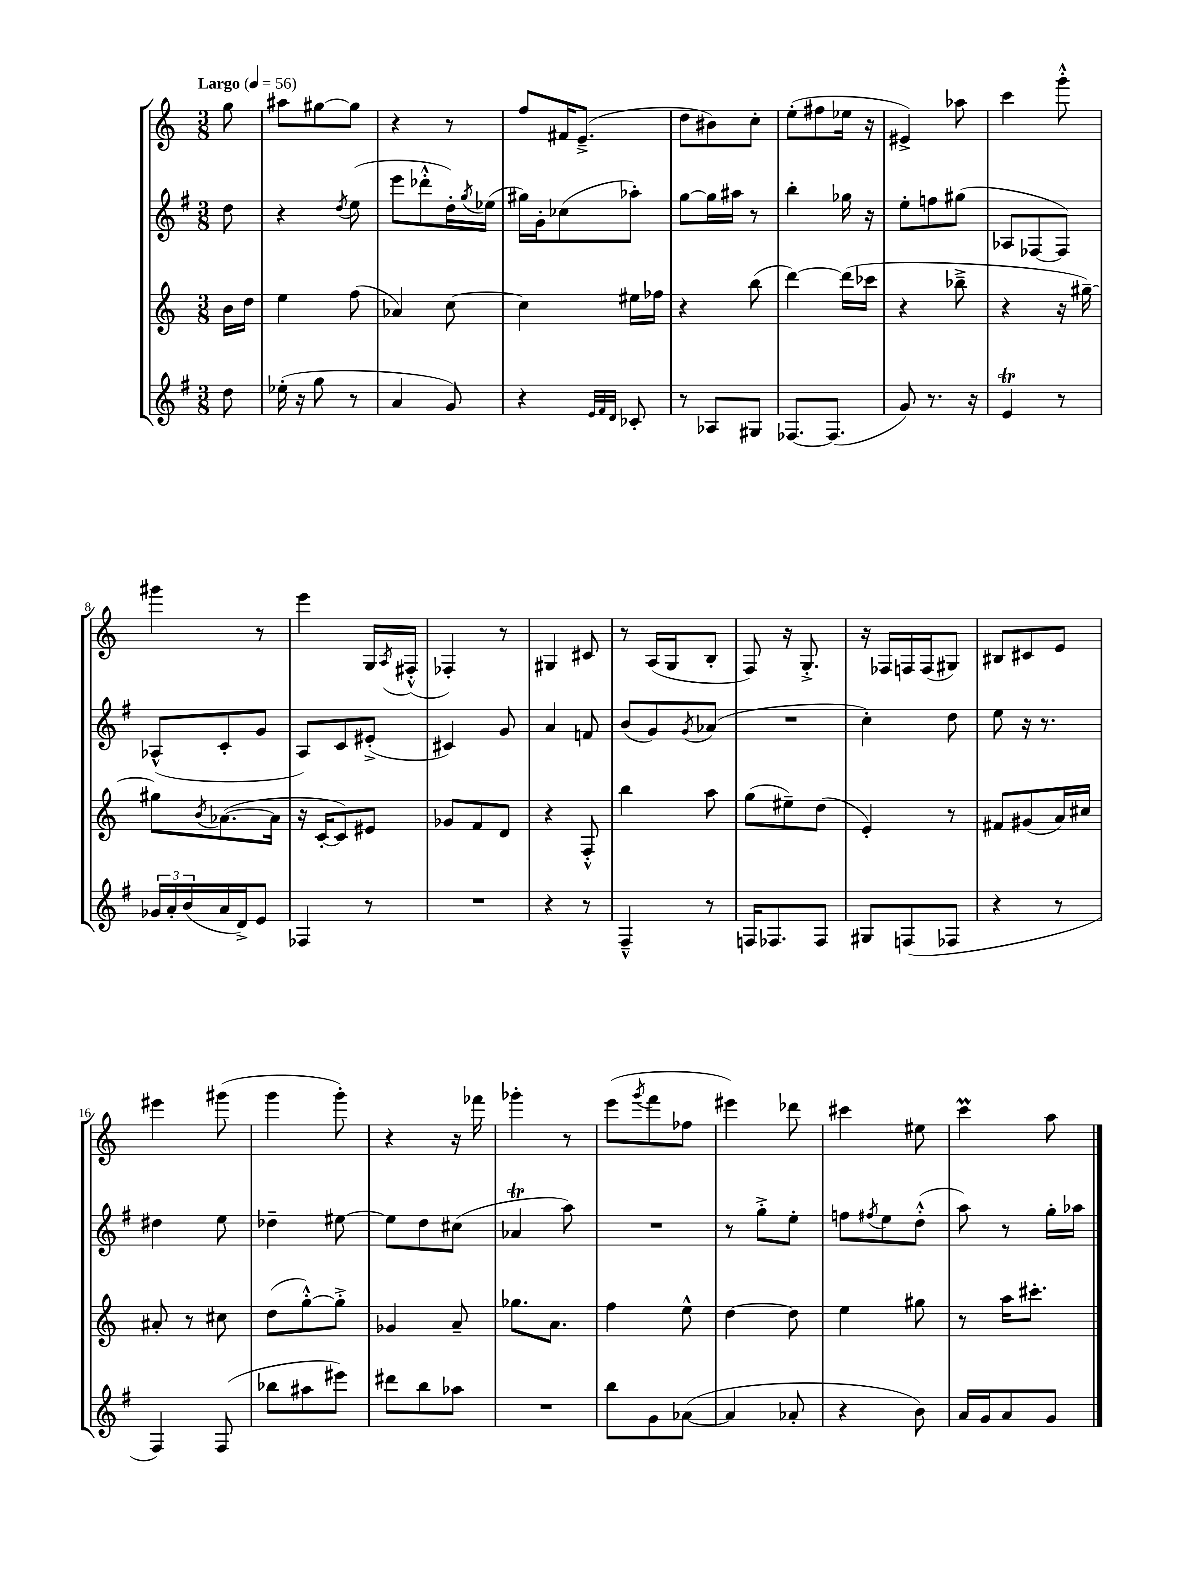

**kern	**kern	**kern	**kern
*part4	*part3	*part2	*part1
*staff4	*staff3	*staff2	*staff1
*clefG2	*clefG2	*clefG2	*clefG2
*k[f#]	*k[]	*k[f#]	*k[]
*M3/8	*M3/8	*M3/8	*M3/8
*MM56	*MM56	*MM56	*MM56
=	=	=	=
!	!	!	!LO:TX:a:B:t=Largo
8dd\	16b\LL	8dd\	8gg\
.	16dd\JJ	.	.
=1	=1	=1	=1
(16ee-X'\	4ee\	4r	8aa#X\L
16r	.	.	.
8gg\	.	.	[8gg#X\
.	.	8qdd/	.
8r	(8ff\	(8ee\	8gg#\J]
=2	=2	=2	=2
4a/	4a-X/)	8eee\L	4r
.	.	8ddd-X'^^\	.
8g/)	[8cc\	16dd'\L)	8r
.	.	8qgg/	.
.	.	(16ee-X\JJ	.
=3	=3	=3	=3
4r	4cc\]	16gg#X\LL)	8ff/L
.	.	16g'\J	.
.	.	(8cc-X\	16f#X/K
.	.	.	(8.e~^/J
32qqe/LLL	.	.	.
32qqf#/	.	.	.
32qqd/JJJ	.	.	.
8c-X'/	16ee#X\LL	8aa-X'\J)	.
.	16ff-X\JJ	.	.
=4	=4	=4	=4
8r	4r	[8gg\L	8dd\L
8A-X/L	.	16gg\L]	8b#X\)
.	.	16aa#X\JJ	.
8G#X/J	(8bb\	8r	8cc'\J
=5	=5	=5	=5
[8.F-X/L	[4ddd\)	4bb'\	(8ee'\L
.	.	.	8ff#X\
(8.F-/J]	.	.	.
.	(16ddd\LL]	16gg-X\	16ee-X\Jk
.	16ccc-X\JJ	16r	16r
=6	=6	=6	=6
8g/)	4r	8ee'\L	4e#X^/)
8.r	.	8ffn\	.
.	8bb-X~^\	(8gg#X\J	8aa-X\
16r	.	.	.
=7	=7	=7	=7
4eT/	4r	8A-X/L	4ccc\
.	.	[8F-X/	.
8r	16r	8F-/J])	8ggg'^^\
.	[16gg#X~\)	.	.
!!LO:LB:g=z
=8	=8	=8	=8
24g-X/LL	8gg#X\L]	(8A-X^^/L	4ggg#X\
24a'/	.	.	.
(24b/	.	.	.
.	8qb/	.	.
16a/	([8.a-X\	8c'/	.
16d^/J)	.	.	.
8e/J	.	8g/J	8r
.	16a-\Jk]	.	.
=9	=9	=9	=9
4F-X/	16r	8A/L)	4eee\
.	[16c'/KL	.	.
.	8c/])	8c/	.
8r	8e#X/J	(8e#X'^/J	16G/LL
.	.	.	8qA/
.	.	.	(16F#X'^^/JJ
=10	=10	=10	=10
4.r	8g-X/L	4c#X/)	4F-X'/)
.	8f/	.	.
.	8d/J	8g/	8r
=11	=11	=11	=11
4r	4r	4a/	4G#X/
8r	8F'^^/	8fn/	8c#X/
=12	=12	=12	=12
4F#~^^/	4bb\	(8b/L	8r
.	.	8g/)	(16A/LL
.	.	.	16G/J
.	.	8qg/	.
8r	8aa\	(8a-X/J	8B'/J
=13	=13	=13	=13
16Fn/KL	(8gg\L	4.r	8F/)
8.F-X/	.	.	.
.	8ee#X~\)	.	16r
.	.	.	8.G'^/
8F-/J	(8dd\J	.	.
=14	=14	=14	=14
8G#X/L	4e'/)	4cc'\)	16r
.	.	.	16F-X/LL
(8Fn/	.	.	16Fn/
.	.	.	(16F/J
8F-X/J	8r	8dd\	8G#X/J)
=15	=15	=15	=15
4r	8f#X/L	8ee\	8B#X/L
.	(8g#X/	16r	8c#X/
.	.	8.r	.
8r	16a/L)	.	8e/J
.	16cc#X/JJ	.	.
!!LO:LB:g=z
=16	=16	=16	=16
4F#/)	8a#X'/	4dd#X\	4eee#X\
.	8r	.	.
(8F#/	8cc#X\	8ee\	(8ggg#X\
=17	=17	=17	=17
8bb-X\L	(8dd\L	4dd-X~\	4ggg\
8aa#X\	[8gg'^^\)	.	.
8eee#X\J)	8gg'^\J]	[8ee#X\	8ggg'\)
=18	=18	=18	=18
8ddd#X\L	4g-X/	8ee#\L]	4r
8bb\	.	8dd\	.
8aa-X\J	8a~/	(8cc#X\J	16r
.	.	.	16fff-X\
=19	=19	=19	=19
4.r	8.gg-X\L	4a-XT/	4ggg-X'\
.	8.a\J	.	.
.	.	8aa\)	8r
=20	=20	=20	=20
8bb\L	4ff\	4.r	(8eee\L
.	.	.	8qggg/
8g\	.	.	8fff\
([8a-X\J	8ee^^\	.	8ff-X\J
=21	=21	=21	=21
4a-/]	[4dd\	8r	4eee#X\)
.	.	8gg'^\L	.
8a-X'/	8dd\]	8ee'\J	8ddd-X\
=22	=22	=22	=22
4r	4ee\	8ffn\L	4ccc#X\
.	.	8qff#X/	.
.	.	8ee\	.
8b\)	8gg#X\	(8dd'^^\J	8ee#X\
=23	=23	=23	=23
16a/LL	8r	8aa\)	4cccM\
16g/J	.	.	.
8a/	16aa\KL	8r	.
.	8.ccc#X'\J	.	.
8g/J	.	16gg'\LL	8aa\
.	.	16aa-X\JJ	.
==	==	==	==
*-	*-	*-	*-
